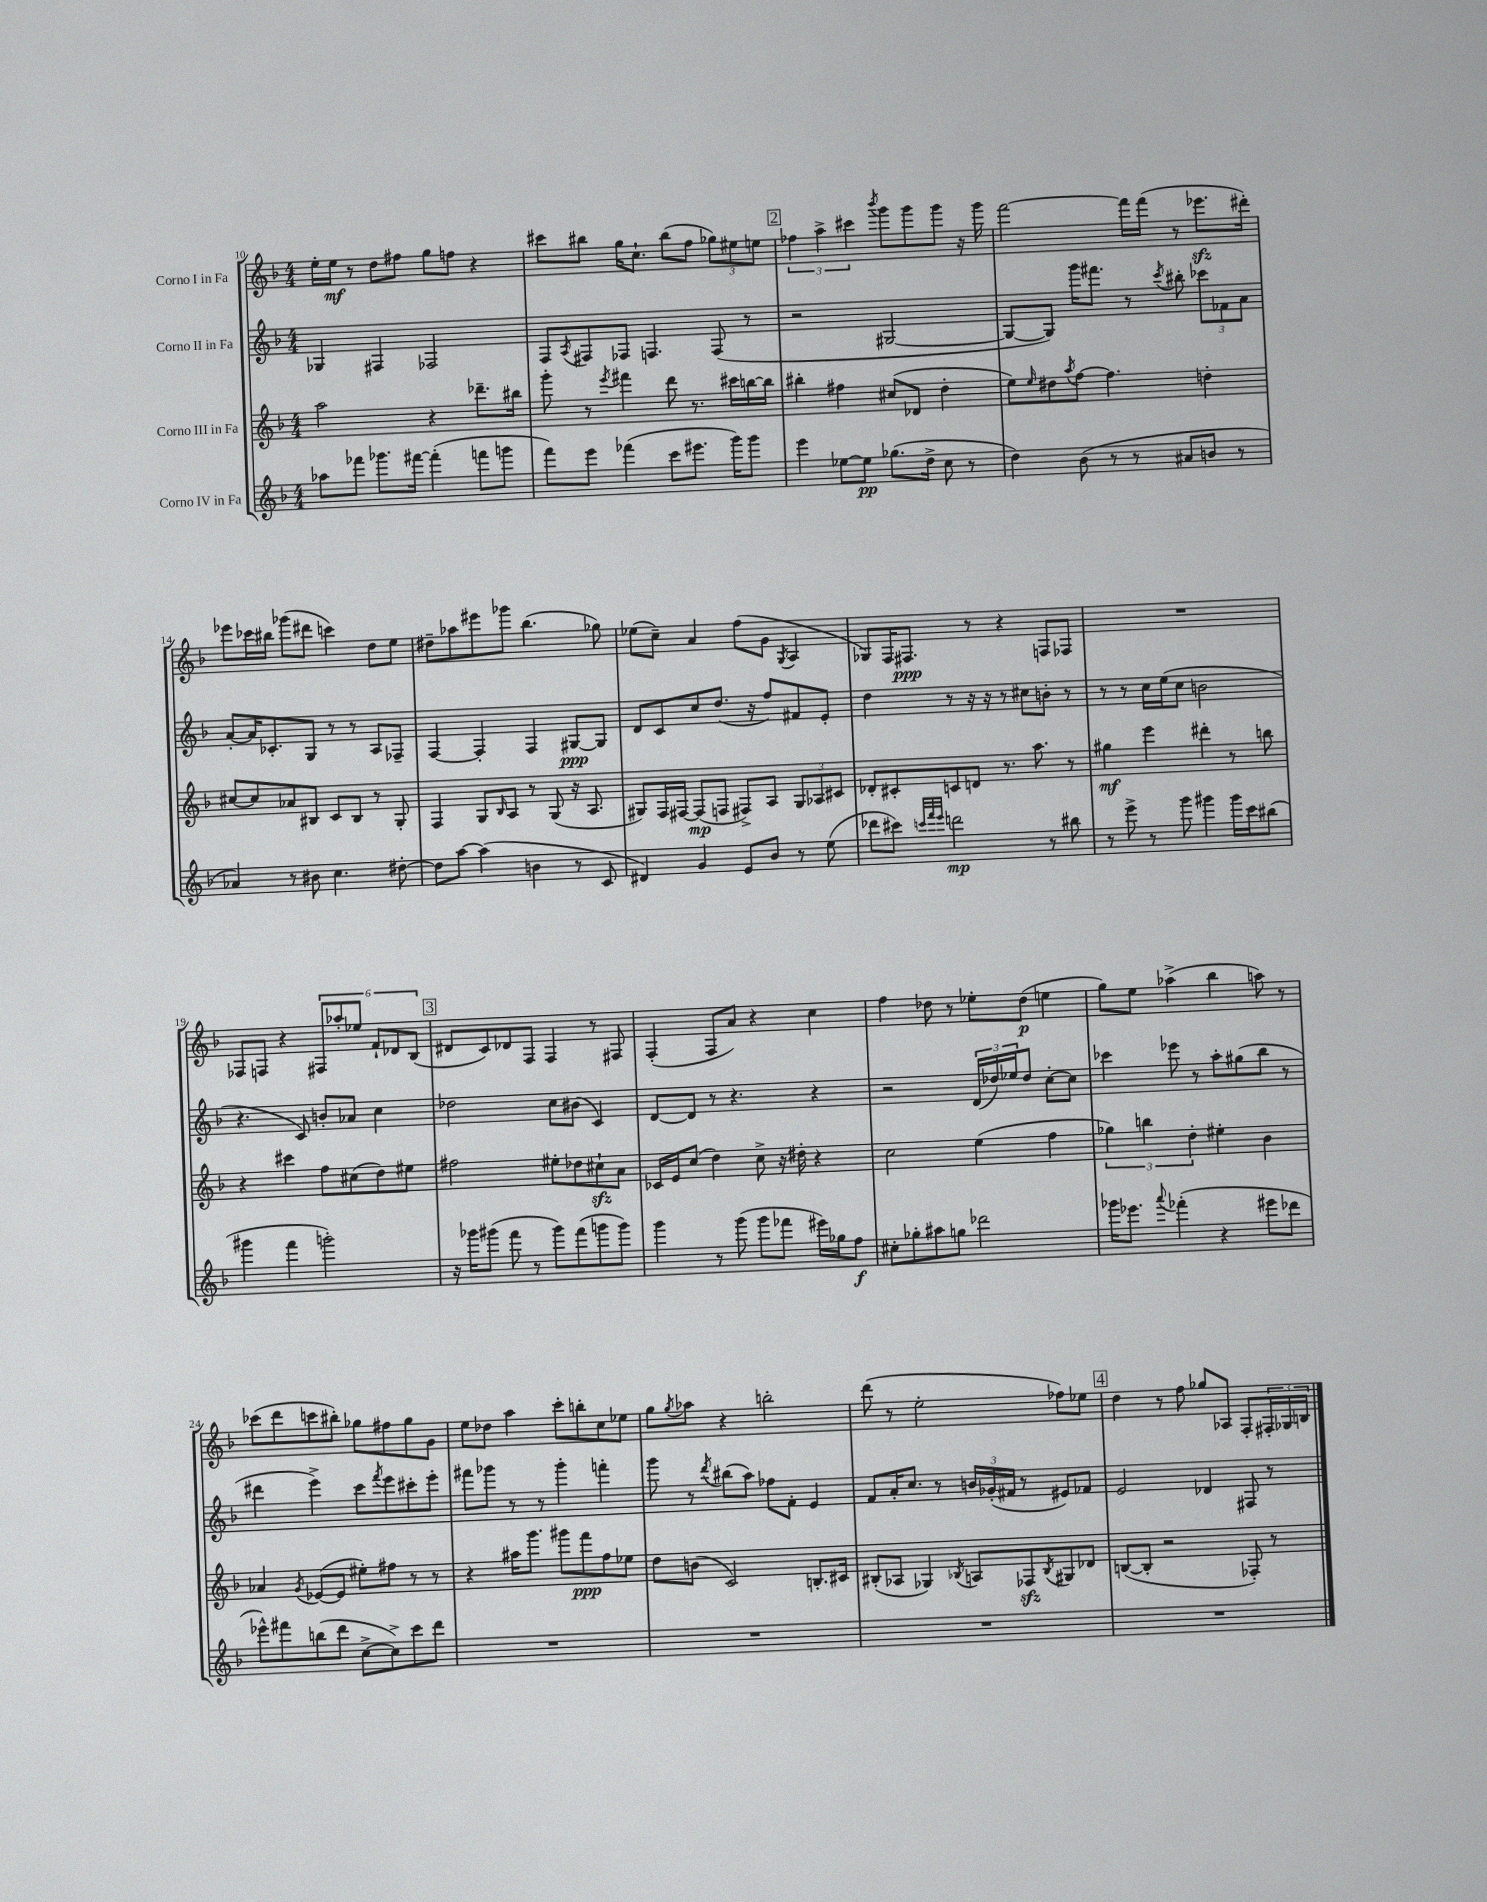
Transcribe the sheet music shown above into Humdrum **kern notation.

**kern	**kern	**kern	**kern
*staff4	*staff3	*staff2	*staff1
*clefG2	*clefG2	*clefG2	*clefG2
*k[b-]	*k[b-]	*k[b-]	*k[b-]
*M4/4	*M4/4	*M4/4	*M4/4
8aa-\L	2aa\	4G-/	16ee'\LL
.	.	.	16ee\JJ
8fff-\J	.	.	8r
8.ggg-\L	.	4F#/	8dd\L
.	.	.	8ff#\J
[16fff#\Jk	.	.	.
(4fff#'\]	4r	2F-/	8gg\L
.	.	.	8ff\J
8fff\L	8.ddd-~\L	.	4r
8ggg\J	.	.	.
.	16bb#\Jk	.	.
=	=	=	=
8fff\L)	8ggg'\	8F/L	8ccc#\L
.	.	8qA/	.
8eee\J	8r	8F#/	8bb#\J
.	8qeee/	.	.
(4fff-\	4fff#\	8F-/J	16gg\LK
.	.	.	8.cc`\J
.	.	4.F/	.
8ccc\L	8ddd\	.	(8bb#\L
8.eee#\J	8.r	.	8ff\J
.	.	(8F/	12gg-\L)
16ggg\LK)	16ccc#\LL	.	.
.	.	.	12ee#\
8ggg\J	[16bb\	8r	.
.	.	.	12ee\J
.	16bb\]JJ	.	.
=	=	=	=
4eee\	4bb#'\	2r	6ff-\
.	.	.	6aa^\
[8ee-\L	4ff#\	.	.
.	.	.	6ccc#\
8ee-\]J	.	.	.
.	.	.	8qbbb-/
(8.gg-\L	(8cc#/L	[2G#/	8ggg\L
.	8d-/J	.	8ggg\
16dd^\Jk	.	.	.
8cc\	4dd'\	.	8ggg\J
8r	.	.	16r
.	.	.	16ggg\
=	=	=	=
4dd\)	8ee\L)	8G#/_L	[2fff\
.	16qqee/	.	.
.	8dd#\	8G#/]J)	.
.	8qaa/	.	.
(8b-\	[8ff\J	16ggg\LK	.
.	.	8.fff#\J	.
8r	4.ff\]	.	.
8r	.	8r	16fff\]LL
.	.	.	(16fff\JJ
.	.	8qccc/	.
8a#/L	.	8bb#'\	8r
8b/J	4dd'\	12ccc-\L	8.eee-\L
.	.	12f-\	.
8r	.	.	.
.	.	12a\J	.
.	.	.	16ddd#'\Jk)
=	=	=	=
4a-/)	[8cc#/L	[8a'/L	8eee-\L
.	8cc#/]	16a/]K	16ccc-\L
.	.	8.c-'/	16bb#\JJ
8r	8a-/	.	(8ggg-\L
8b#\	8B#/J	8G/J	8ddd#\J
4.cc\	8c/L	8r	4ccc\)
.	8B#/J	8r	.
.	8r	8A/L	8dd\L
[8dd#'\	8G'/	8F-~/J	8ee\J
=	=	=	=
8dd#\]L	4F/	[4F/	8dd#~\L
[8aa\J	.	.	8aa-\
(4aa\]	8G/L	4F'/]	8eee#\
.	16qqB-/	.	.
.	8A/J	.	8ggg-\J
4b\	8r	4F/	(4.bb-\
.	(8G/	.	.
8r	16r	[8G#/L	.
.	8.A/	.	.
8c/	.	8G#/]J	8gg-\)
=	=	=	=
4d#/)	8G#/L)	8d/L	(8ee-\L
.	16F/L	8c/	8cc~\J)
.	[16F#/JJ	.	.
4g/	(8F#/]L	8cc/	4a/
.	8F/J	(8.dd/J	.
8e/L	8F#^/L)	.	(8ff\L
.	.	16r	.
8b-/J	8A/J	8ff/L)	8g\J
.	.	.	8qG/
8r	12G#/L	8f#/	4A/
.	12A-/	.	.
(8ee\	.	8e'/J	.
.	12c#/J	.	.
=	=	=	=
8ddd-\L	8d-'/L	4dd\	8G-/L)
8ccc#\J)	8c#'/	.	16F/K
.	.	.	8.F#/J
32qqccc/LLL	.	.	.
32qqfff/	.	.	.
32qqeee/JJJ	.	.	.
2ddd\	8c/	8r	.
.	8d/J	16r	8r
.	.	16r	.
.	8.r	8r	4r
.	.	8cc#\L	.
.	8.aa\	.	.
8r	.	8b'\J	8F/L
8bb#\	8r	8r	8F-/J
=	=	=	=
8r	4gg#\	8r	1r
8eee^\	.	8r	.
8r	4eee\	16cc\LL	.
.	.	(16ee\J	.
8ggg\	.	8cc\J	.
4ggg#\	4ddd#'\	2b\	.
16ggg#\LL	8r	.	.
16ccc\J	.	.	.
(8bb#\J	8bb\	.	.
=	=	=	=
4ggg#\	4r	4.r	8F-/L
.	.	.	8F/J
4fff\	4ccc#\	.	4r
.	.	8c/)	.
2ggg'\)	8ff\L	8b'/L	12F#/L
.	.	.	12aa-'/
.	(8cc#\	8a-/J	.
.	.	.	12ee-/J
.	8dd\)	4cc\	12f`/L
.	.	.	12d-/
.	8ee#\J	.	.
.	.	.	(12B-/J
=	=	=	=
16r	2ff#\	2dd-\	8d#/L
16ggg-\LK	.	.	.
(8ggg#\J	.	.	8c/)
8fff\	.	.	8d-/
8r	.	.	8F/J
8ggg#\L)	8ee#'\L	8cc\L	4F/
(8fff\	8dd-\	(8b#\J	.
8ggg\	8cc#`\	4c/)	8r
8ggg\J)	8a\J	.	8F#/
=	=	=	=
4ggg\	16c-/LL	[8d/L	(4F'/
.	16e/J	.	.
.	(8cc/J	8d/]J	.
8r	4dd\)	8r	8F/L
(8ggg\	.	4.r	8a/J)
8ggg\L	8cc^\	.	4r
8fff-\J	16r	.	.
.	16dd#'\	.	.
16eee#\LL)	4r	4r	4cc\
16gg-\J	.	.	.
8ff\J	.	.	.
=	=	=	=
8cc#'\L	2cc\	2r	4ff\
8gg-'\	.	.	.
8aa#\	.	.	8dd-\
8gg\J	.	.	8r
2ddd-\	(4ee\	(24d/LL	8ee-'\L
.	.	24dd-/)	.
.	.	24ee-/J	.
.	.	8dd-/J	(8dd-\J
.	4ff\	[8cc'\L	4ee\
.	.	8cc\]J	.
=	=	=	=
16ggg-\LK	6gg-\)	4ccc-\	8gg\L)
8.eee-\J	.	.	.
.	.	.	8ee\J
.	6bb\	.	.
8qqaaa/	.	.	.
(4fff-'\	.	8eee-\	(4aa-^\
.	6dd'\	.	.
.	.	8r	.
4r	4ee#'\	8aa'\L	4bb-\
.	.	(8gg#\	.
8eee#\L	4b-\	8bb-\J	8aa\)
8ddd-\J	.	8r	8r
=	=	=	=
8eee-^^\L)	4a-/	4ddd#\	(8ccc-\L
8fff#\	.	.	8ddd\
.	8qg/	.	.
(8bb\	([8e-/L	4eee^\)	8ccc\
8ddd\J	8e-/]J	.	8bb#'\J)
[8cc^\L	8ee#'\L)	8ccc\L	8gg-\L
.	.	8qfff/	.
8cc^\])	8ff#\J	8eee\	8ff#\
8ccc\	8r	8ccc#'\	8gg-\
8ddd\J	8r	8eee'\J	8g\J
=	=	=	=
1r	4r	8fff#\L	8ee\L
.	.	8ggg-\J	8dd-\J
.	16aa#\LK	8r	4aa\
.	8.ggg\J	.	.
.	.	8r	.
.	8ggg#\L	4ggg-'\	8ccc'\L
.	8fff\	.	8bb'\
.	8ff\	4fff'\	8cc\
.	8ee-\J	.	8ee-\J
=	=	=	=
1r	8dd\L	8ggg\	8gg\L
.	.	.	8qgg/
.	(8b\J	8r	8aa-\J
.	.	8qddd/	.
.	2c/)	(8bb#\L	4r
.	.	8aa\J)	.
.	.	8ff-\L	2bb'\
.	.	8f'\J	.
.	8.B'/L	4e/	.
.	16c#/Jk	.	.
=	=	=	=
1r	(8B#'/L	8f/L	(8ddd\
.	8A-/J	16a'/K	8r
.	.	8.cc/J	.
.	4G-/)	.	2ee'\
.	.	8r	.
.	8qB-/	.	.
.	8A/L	24b/LL	.
.	.	(24g-'/	.
.	.	24f#/JJ	.
.	8F-/	8r	.
.	8qB-/	.	.
.	8G#/	8e#/L)	8ff-\L)
.	8d-/J	8f-/J	8ee-\J
=	=	=	=
1r	([8B/L	2e/	4dd\
.	8B'/]J	.	.
.	2r	.	8r
.	.	.	8ff\
.	.	4d-/	8gg-/L
.	.	.	8A-/J
.	8F-'/)	8F#/	8F'/L
.	8r	8r	24F#'/L
.	.	.	24G-/
.	.	.	24B/JJ
==	==	==	==
*-	*-	*-	*-
